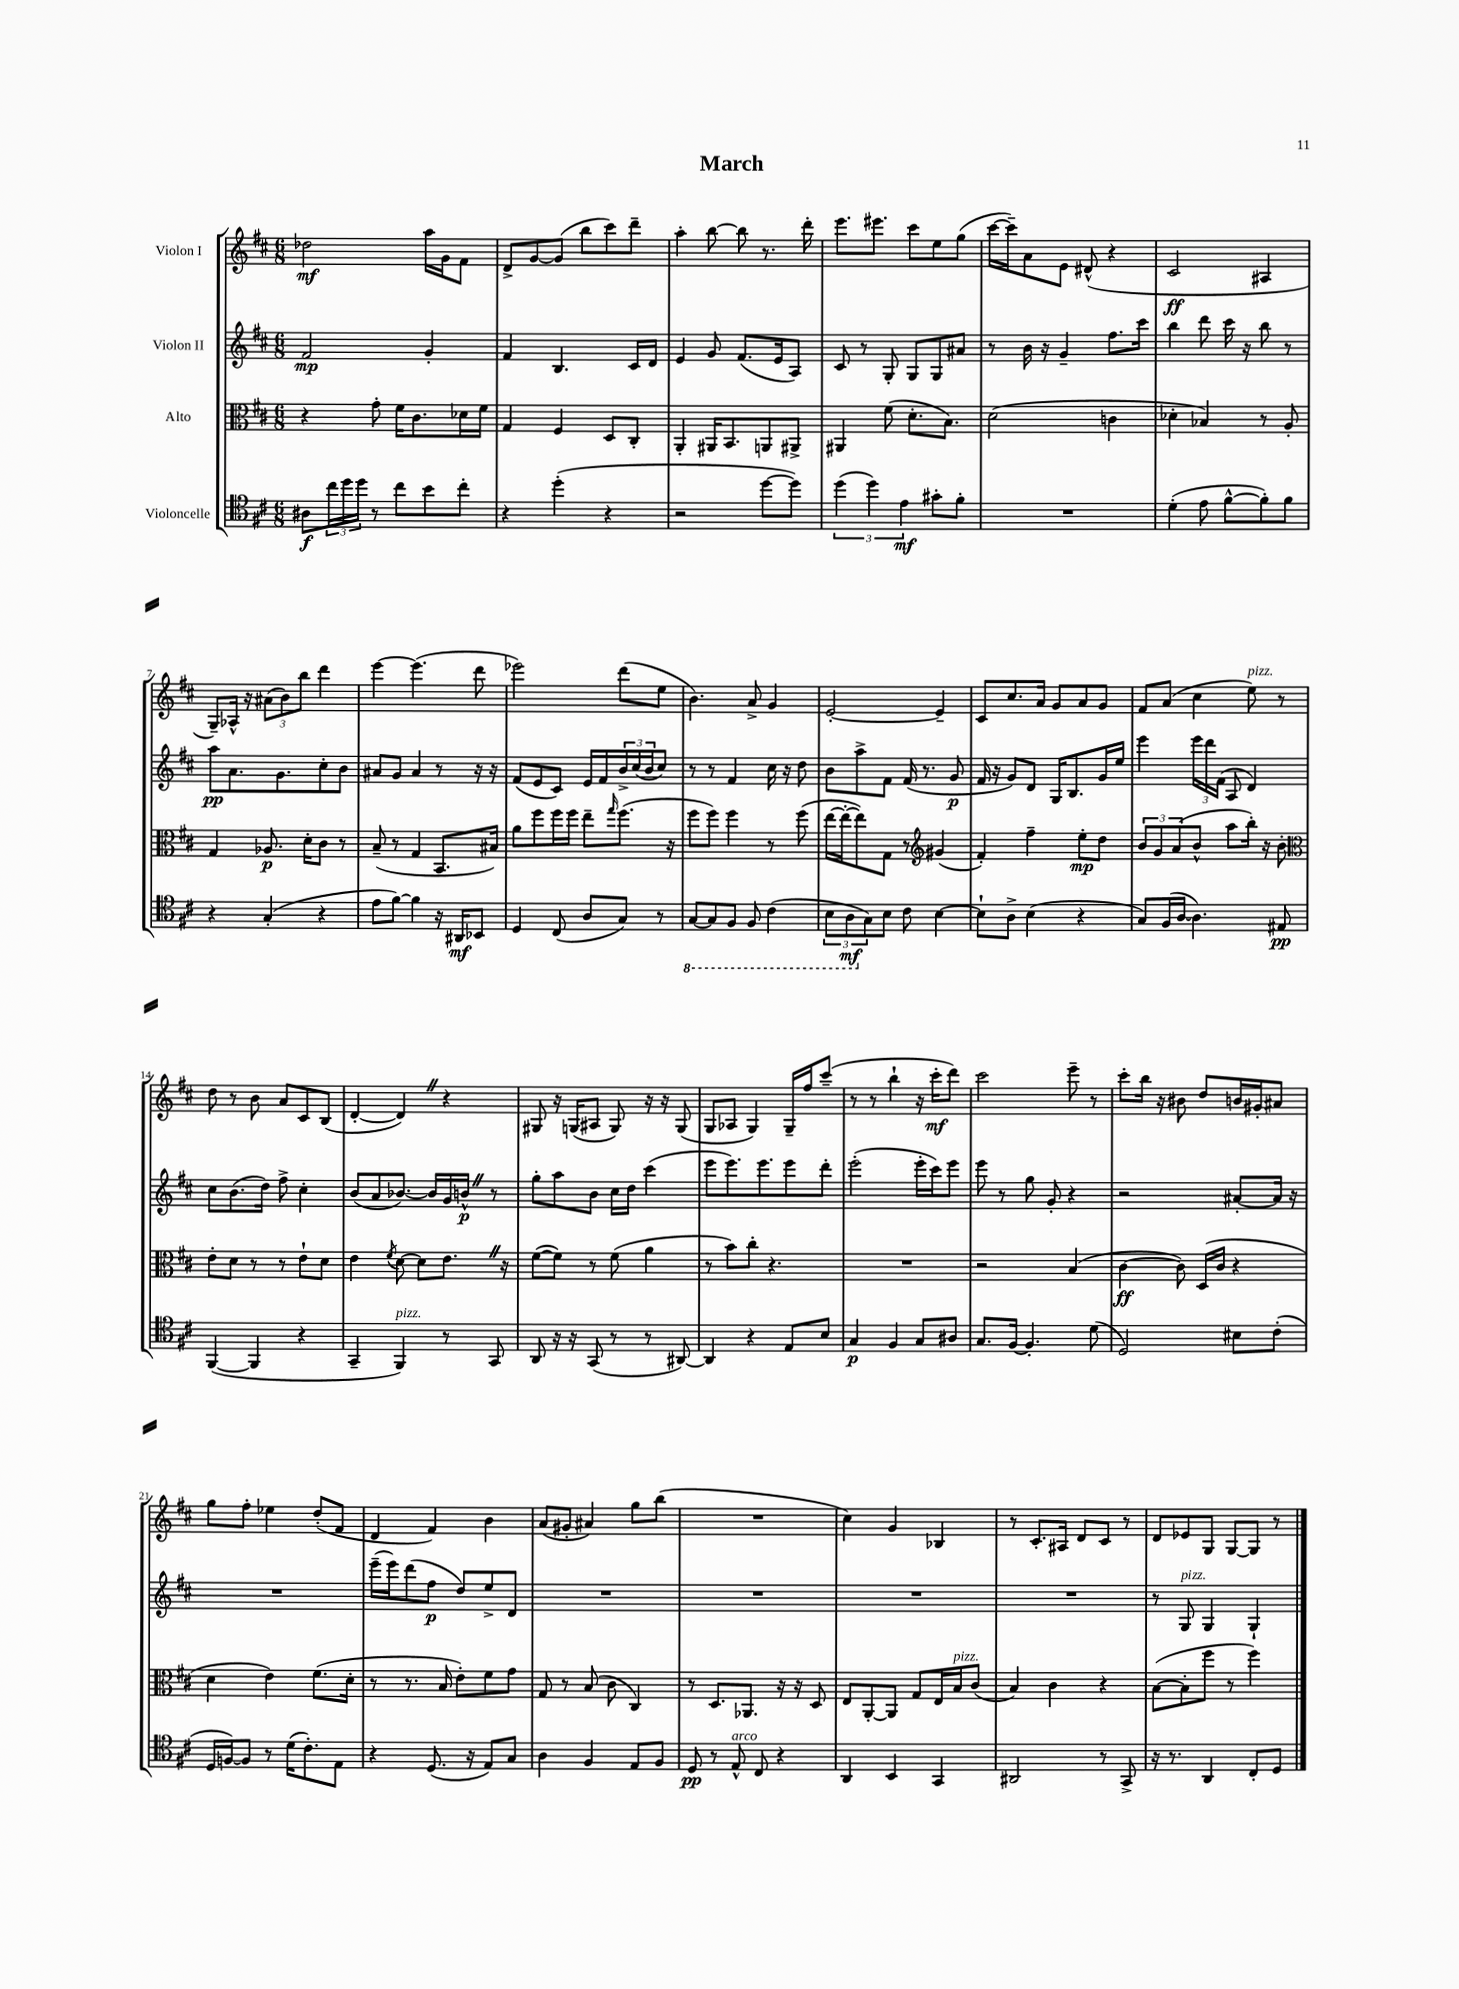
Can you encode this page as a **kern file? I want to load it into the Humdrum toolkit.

**kern	**kern	**kern	**kern
*staff4	*staff3	*staff2	*staff1
*clefC4	*clefC3	*clefG2	*clefG2
*k[f#c#]	*k[f#c#]	*k[f#c#]	*k[f#c#]
*M6/8	*M6/8	*M6/8	*M6/8
8A#	4r	2f#	2dd-
24cc#	.	.	.
24dd	.	.	.
24dd	.	.	.
8r	8g'	.	.
8cc#	16f#	.	.
.	8.c#	.	.
8b	.	4g'	16aa
.	.	.	16g
8cc#'	16d-	.	8f#
.	16f#	.	.
=	=	=	=
4r	4G	4f#	8d^
.	.	.	[8g
(4dd'	4F#	4.B	(8g]
.	.	.	8bb
4r	8D	.	8ccc#)
.	8C#'	16c#	8ddd~
.	.	16d	.
=	=	=	=
2r	4AA'	4e	4aa'
.	16AA#	8g	[8bb
.	8.BB	.	.
.	.	(8.f#	8bb]
[8dd	8AA	.	8.r
.	.	16e	.
8dd])	8AA#^	8A)	.
.	.	.	16ddd'
=	=	=	=
(6dd	4AA#	8c#	8.eee
.	.	8r	.
6dd)	.	.	.
.	.	.	8.eee#
.	(8f#	8G'	.
6e	.	.	.
.	8.d'	8G	8ccc#
8g#'	.	8G	8ee
.	8.B)	.	.
8f#'	.	8a#	(8gg
=	=	=	=
2.r	(2d	8r	[16ccc#
.	.	.	16ccc#~])
.	.	16b	8a
.	.	16r	.
.	.	4g~	8e
.	.	.	(8d#^^
.	4c	8.ff#	4r
.	.	16ccc#	.
=	=	=	=
(4d'	4d-'	4bb	2c#
8e	4B-)	8ddd	.
[8f#^^	.	16ccc#	.
.	.	16r	.
8f#'])	8r	8bb	4A#
8f#	8A'	8r	.
=	=	=	=
4r	4G	8aa	8G~)
.	.	8.a	16A-^^
.	.	.	16r
(4G'	8.A-	.	(12a#
.	.	8.g	.
.	.	.	12b)
.	.	.	12bb
.	16d'	.	.
4r	8c#	8cc#'	4ddd
.	8r	8b	.
=	=	=	=
8e	(8B~	8a#	[4eee
[8f#)	8r	8g	.
4f#]	4G	4a#	(4.eee]
16r	8.BB	8r	.
16AA#	.	.	.
8BB-	.	16r	8ddd
.	16B#)	16r	.
=	=	=	=
4D	8a	(8f#	2eee-)
.	8ff#	8e	.
(8C#	16ff#	8c#)	.
.	16ff#	.	.
8A	8ee~	16e	.
.	.	16f#	.
.	16qqgg	.	.
8G)	(8.ff#	24b^	(8ddd
.	.	(24cc#	.
.	.	24b	.
8r	.	8cc#)	8ee
.	16r	.	.
=	=	=	=
[8GG	8ff#	8r	4.b)
8GG]	8ff#)	8r	.
8FF#	4ff#	4f#	.
8FF#	.	.	8a^
(4C#	8r	16cc#	4g
.	.	16r	.
.	(8ff#	8dd	.
=	=	=	=
12BB	[16ee	8b	[2e'
.	16ee'_	.	.
12AA	.	.	.
.	8ee])	8aa^	.
12G)	.	.	.
8B	8G	8f#	.
8c#	8r	(16f#	.
.	.	8.r	.
*	*clefG2	*	*
[4B	(4g#	.	4e~]
.	.	8g	.
=	=	=	=
8B`]	4f#')	16f#	8c#
.	.	16r	.
8A^	.	8g)	8.cc#
(4B	4ff#~	8d	.
.	.	.	16a
.	.	16G	8g
.	.	8.B	.
4r	8ee'	.	8a
.	8dd	16g	8g
.	.	16ee	.
=	=	=	=
8G)	12b	4eee	8f#
.	12g	.	.
(16F#	.	.	(8a
.	(12a	.	.
[16A	.	.	.
4.A])	8b^^	24eee	4cc#
.	.	24ddd	.
.	.	(24f#	.
.	8aa	8A	.
.	16bb')	4d)	8ee)
.	16r	.	.
8E#	8b'	.	8r
=	=	=	=
*	*clefC3	*	*
([4FF#	8e'	8cc#	8dd
.	8d	(8.b	8r
4FF#]	8r	.	8b
.	.	16dd)	.
.	8r	8ff#^	8a
4r	8e`	4cc#'	8c#
.	8d	.	(8B
=	=	=	=
4GG~	4e	(8b	[4d'
.	.	8a	.
.	8qf#	.	.
4FF#)	[8d	[8.b-)	4d])
.	8d]	.	.
.	.	16b-]	.
8r	8.e	16g	4r
.	.	16b^^	.
8GG	.	8r	.
.	16r	.	.
=	=	=	=
8AA	([8f#	8gg'	8G#
16r	8f#])	8aa	16r
16r	.	.	(16G
(8GG	8r	8b	8A#
8r	(8f#	16cc#	8G)
.	.	16dd	.
8r	4a	(4ccc#	16r
.	.	.	16r
[8AA#)	.	.	(8G
=	=	=	=
4AA#]	8r	8eee	8G
.	8b)	8.eee)	8A-
4r	8cc#'	.	4G)
.	.	8.eee	.
.	4.r	.	.
8E	.	8eee	16G~
.	.	.	16ff#
8B	.	8ddd'	(8ccc#~
=	=	=	=
4G	2.r	(2eee'	8r
.	.	.	8r
4F#	.	.	4bb`
8G	.	16eee'	16r
.	.	16ccc#)	16ccc#'
8A#	.	8eee	8ddd)
=	=	=	=
8.G	2r	8eee	2ccc#
.	.	8r	.
[16F#	.	.	.
4.F#']	.	8gg	.
.	.	8g'	.
.	(4B	4r	8eee~
(8d	.	.	8r
=	=	=	=
2D)	[4c#	2r	8ccc#'
.	.	.	16bb
.	.	.	16r
.	8c#])	.	8b#
.	(16D	.	8dd
.	16c#	.	.
8B#	4r	[8a#'	16b
.	.	.	16g#'
(8c#'	.	16a#]	8a#
.	.	16r	.
=	=	=	=
16D	4d	2.r	8gg
[16F)	.	.	.
8F]	.	.	8ff#'
8r	4e)	.	4ee-
(16d	.	.	.
8.c#')	.	.	.
.	(8.f#	.	(8dd'
8E	.	.	8f#
.	16d'	.	.
=	=	=	=
4r	8r	(16eee~	4d
.	.	16eee)	.
.	8.r	(8ddd	.
(8.D	.	8ff#	4f#)
.	16B	.	.
.	8e')	8dd)	.
16r	.	.	.
8E)	8f#	8ee^	4b
8G	8g	8d	.
=	=	=	=
4A	8G	2.r	(8a
.	8r	.	8g#'
4F#	(8B	.	4a#)
.	8c#	.	.
8E	4C#)	.	8gg
8F#	.	.	(8bb
=	=	=	=
8D	8r	2.r	2.r
8r	8.D	.	.
8E^^	.	.	.
.	8.AA-	.	.
8C#	.	.	.
4r	16r	.	.
.	16r	.	.
.	8D	.	.
=	=	=	=
4AA	8E	2.r	4cc#)
.	[8AA'	.	.
4BB	8AA]	.	4g
.	8G	.	.
4GG	16E	.	4B-
.	16B	.	.
.	(8c#	.	.
=	=	=	=
2AA#	4B)	2.r	8r
.	.	.	8.c#'
.	4c#	.	.
.	.	.	16A#
.	.	.	8d
8r	4r	.	8c#
8GG^	.	.	8r
=	=	=	=
16r	([8B	8r	8d
8.r	.	.	.
.	8B']	8G	8e-
4AA	8ff#	4G	8G
.	8r	.	[8G
8C#'	4ff#)	4G`	8G]
8D	.	.	8r
==	==	==	==
*-	*-	*-	*-
